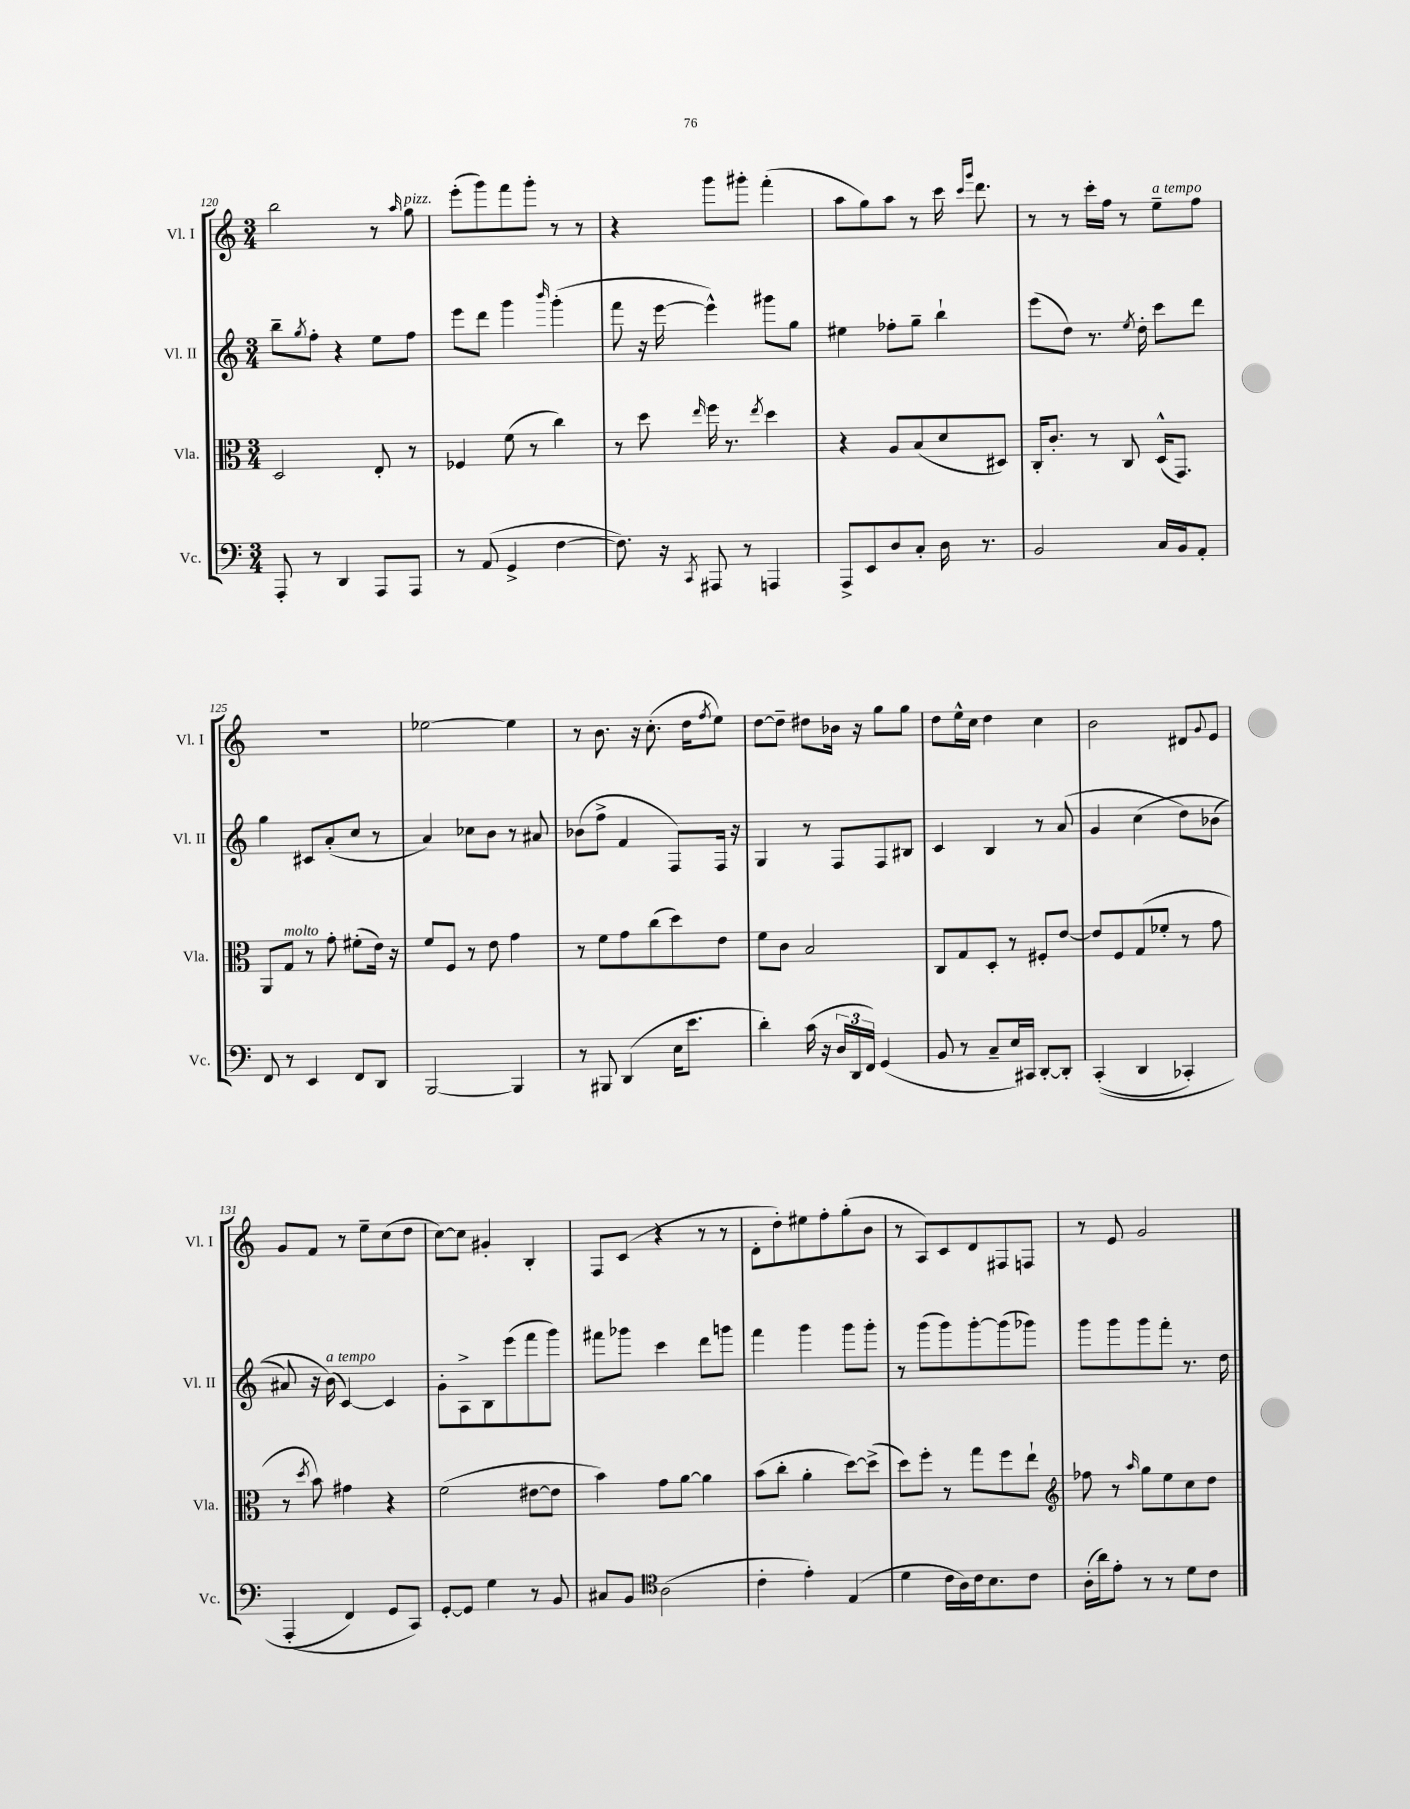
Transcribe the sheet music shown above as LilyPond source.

<<
\new StaffGroup <<
\new Staff = "s0" \with { instrumentName = "Vl. I" shortInstrumentName = "Vl. I" } {
    \clef treble \key c \major \numericTimeSignature \time 3/4
    b''2 r8 \grace { a''16 } g''8^\markup { \italic "pizz." } |
    e'''8-.( g'''8) f'''8 g'''8-. r8 r8 |
    r4 g'''8 gis'''8-. f'''4-.( |
    a''8 g''8) a''8 r8 c'''16 \grace { c'''16 g'''16 } d'''8. |
    r8 r8 c'''16-. f''16 r8 e''8--^\markup { \italic "a tempo" } f''8 |
    R2. |
    ees''2~ ees''4 |
    r8 b'8. r16 c''8.-.( d''16 \acciaccatura { f''8 } e''8) |
    d''8~ d''8-- dis''8 bes'16 r16 g''8 g''8 |
    d''8 e''16-^ c''16 d''4 c''4 |
    b'2 dis'8 \appoggiatura { g'8 } e'8 |
    g'8 f'8 r8 e''8-- c''8( d''8 |
    c''8~) c''8 gis'4-. b4-. |
    f8 c'8( r4 r8 r8 |
    d'8-. d''8-.) eis''8 f''8-. g''8-.( b'8 |
    r8 a8) c'8 d'8 fis8 f8 |
    r8 e'8 g'2 \bar "|." |
}
\new Staff = "s1" \with { instrumentName = "Vl. II" shortInstrumentName = "Vl. II" } {
    \clef treble \key c \major \numericTimeSignature \time 3/4
    b''8-- \acciaccatura { g''8 } f''8-. r4 e''8 f''8 |
    e'''8 d'''8 g'''4 \grace { b'''16 } g'''4-.( |
    f'''8 r16 e'''16~ e'''4-^) gis'''8 g''8 |
    eis''4 fes''8-. g''8-- b''4-! |
    e'''8( d''8) r8. \acciaccatura { e''8 } d''16-. c'''8 d'''8 |
    g''4 cis'8 a'8-.( c''8 r8 |
    a'4) ces''8 b'8 r8 ais'8 |
    bes'8( f''8-> f'4 f8) f16 r16 |
    g4 r8 f8 f8 bis8 |
    c'4 b4 r8 a'8( |
    g'4 c''4\( d''8) bes'8( |
    ais'8) r16 b'16^\markup { \italic "a tempo" }(\) c'4~) c'4 |
    g'8-. a8-> b8 e'''8( f'''8 g'''8) |
    fis'''8 ges'''8 c'''4 d'''8 g'''8 |
    f'''4 g'''4 g'''8 g'''8-. |
    r8 g'''8( g'''8) g'''8~-. g'''8( ges'''8) |
    g'''8 g'''8 g'''8 f'''8-. r8. d''16 \bar "|." |
}
\new Staff = "s2" \with { instrumentName = "Vla." shortInstrumentName = "Vla." } {
    \clef alto \key c \major \numericTimeSignature \time 3/4
    d2 e8-. r8 |
    fes4 f'8( r8 c''4) |
    r8 d''8 \grace { e''16 } f''16 r8. \acciaccatura { e''8 } d''4 |
    r4 a8 b8( d'8 dis8) |
    c16-. c'8.-. r8 c8 d16-^( g,8.) |
    a,8 g8^\markup { \italic "molto" } r8 g'8-. fis'8-.( e'16) r16 |
    f'8 f8 r8 e'8 g'4 |
    r8 f'8 g'8 c''8( d''8) e'8 |
    f'8 c'8 b2 |
    c8 g8 d8-. r8 fis8-. e'8~ |
    e'8 f8 g8( fes'8-. r8 g'8 |
    r8 \acciaccatura { d''8 } b'8) gis'4 r4 |
    f'2( eis'8~ eis'8 |
    b'4) g'8 a'8~ a'4 |
    b'8( c''8-. a'4-. d''8~) d''8->( |
    d''8) f''8-. r8 g''8 f''8 e''8-! |
    \clef treble fes''8 r8 \grace { a''16 } g''8 e''8 c''8 d''8 \bar "|." |
}
\new Staff = "s3" \with { instrumentName = "Vc." shortInstrumentName = "Vc." } {
    \clef bass \key c \major \numericTimeSignature \time 3/4
    a,,8-. r8 d,4 a,,8 a,,8 |
    r8 a,8( g,4-> f4~ |
    f8.) r16 \acciaccatura { c,8 } ais,,8 r8 a,,4 |
    a,,8-> e,8 d8 c8-. d16 r8. |
    b,2 c16 b,16 a,8-. |
    f,8 r8 e,4 f,8 d,8 |
    b,,2~ b,,4 |
    r8 bis,,8 d,4( e16 e'8. |
    d'4-.) c'16( r16 \tuplet 3/2 { d16 d,16 f,16) } g,4( |
    b,8 r8 c8-- e16) cis,16 d,8~-. d,8-. |
    c,4-.(\( d,4 ces,4-.) |
    a,,4-.( f,4\) g,8 c,8) |
    g,8~-. g,8 g4 r8 b,8 |
    cis8 b,8 \clef tenor a2( |
    c'4-. e'4-.) e4( |
    d'4 c'16 a16) c'16 b8. c'8 |
    a16-.( a'16) e'8-. r8 r8 d'8 c'8 \bar "|." |
}
>>
>>
\layout { \context { \Score currentBarNumber = #120 } }
